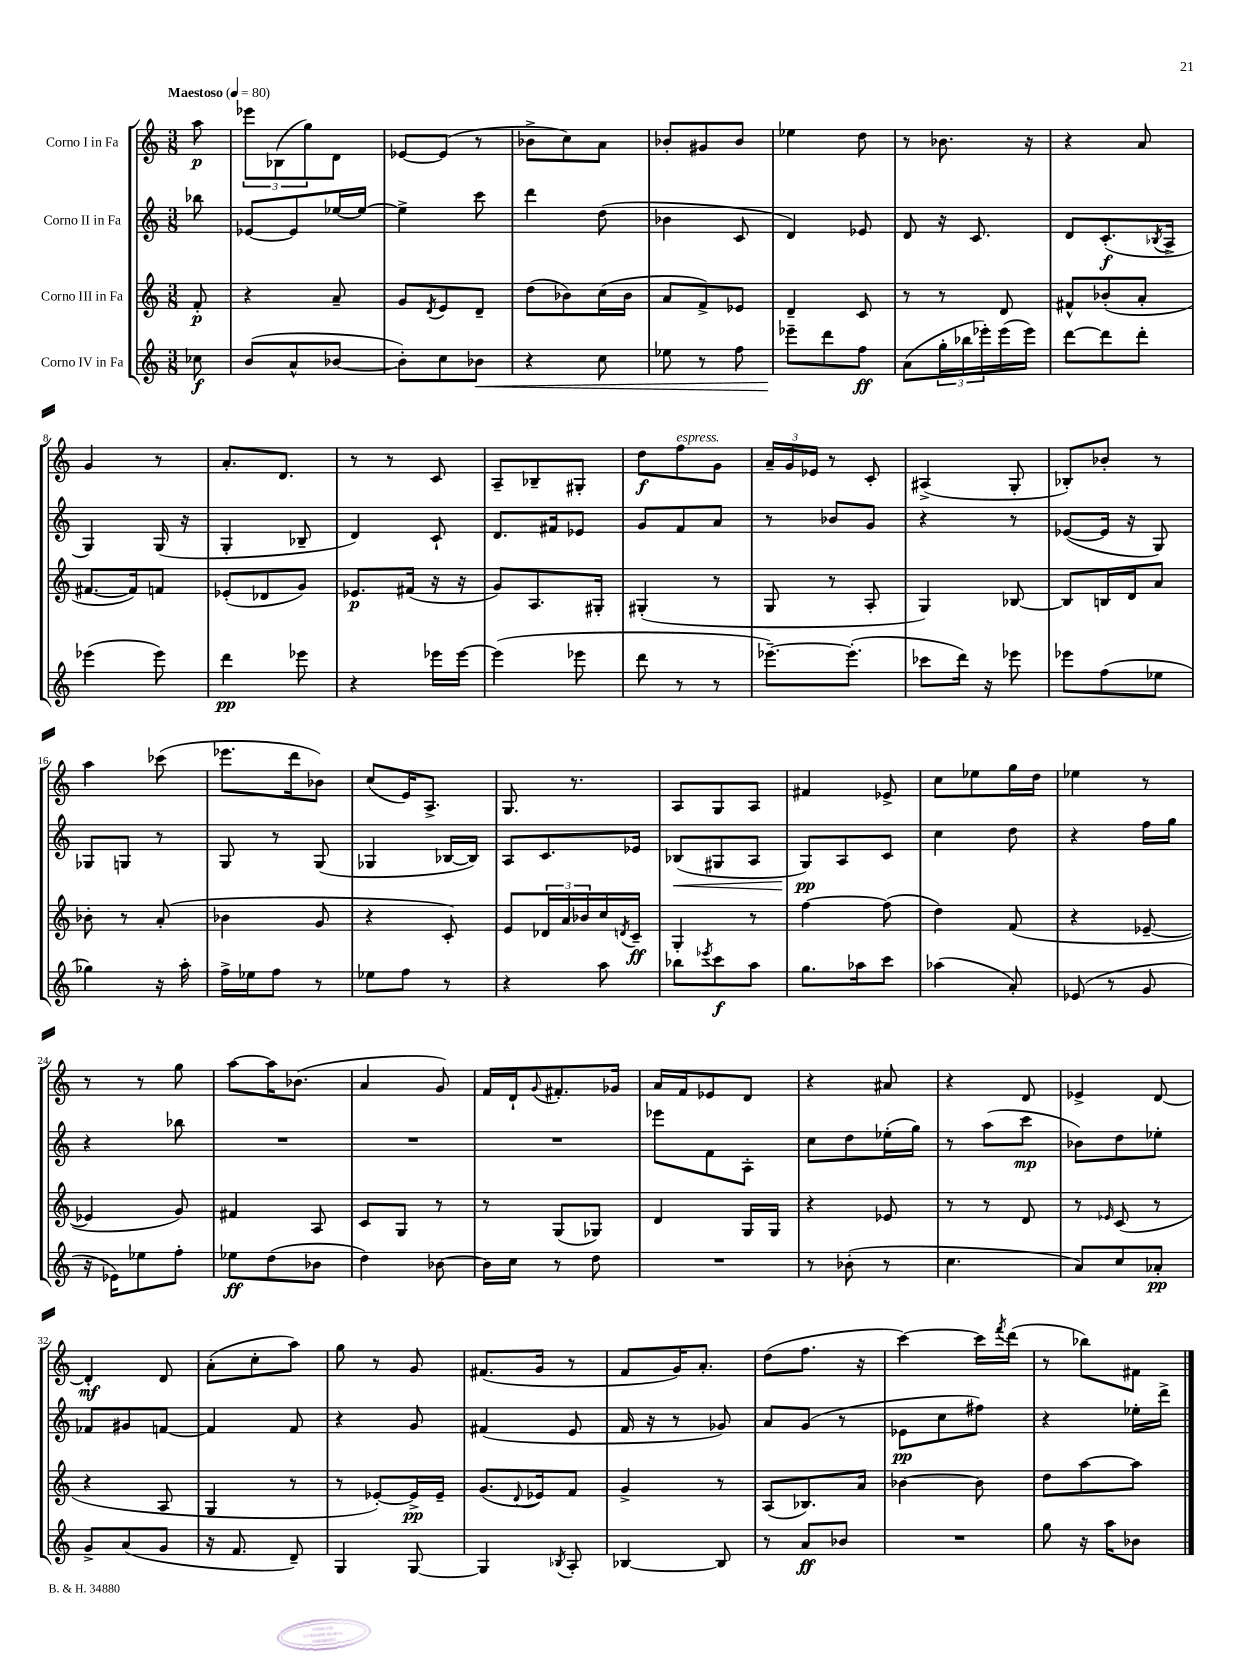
<<
\new StaffGroup <<
\new Staff = "s0" \with { instrumentName = "Corno I in Fa" } {
    \clef treble \key c \major \numericTimeSignature \time 3/8 \partial 8 \tempo "Maestoso" 4 = 80
    a''8\p |
    \tuplet 3/2 { ees'''8 bes8( g''8) } d'8 |
    ees'8~ ees'8( r8 |
    bes'8-> c''8) a'8 |
    bes'8-. gis'8 bes'8 |
    ees''4 d''8 |
    r8 bes'8. r16 |
    r4 a'8 |
    g'4 r8 |
    a'8.-. d'8. |
    r8 r8 c'8 |
    a8-- bes8-- gis8-. |
    d''8\f f''8^\markup { \italic "espress." } g'8 |
    \tuplet 3/2 { a'16-- g'16 ees'16 } r8 c'8-. |
    ais4->( g8-. |
    bes8-.) bes'8-. r8 |
    a''4 ces'''8( |
    ees'''8. d'''16 bes'8) |
    c''8( e'16) a8.-> |
    g8. r8. |
    a8 g8 a8 |
    fis'4 ees'8-> |
    c''8 ees''8 g''16 d''16 |
    ees''4 r8 |
    r8 r8 g''8 |
    a''8~ a''16 bes'8.( |
    a'4 g'8) |
    f'16 d'16-! \appoggiatura { g'8 } fis'8.-. ges'16 |
    a'16 f'16 ees'8 d'8 |
    r4 ais'8 |
    r4 d'8 |
    ees'4-> d'8~ |
    d'4-.\mf d'8 |
    a'8-.( c''8-. a''8) |
    g''8 r8 g'8 |
    fis'8.( g'16 r8 |
    f'8 g'16) a'8.-. |
    d''8( f''8. r16 |
    c'''4~) c'''16 \acciaccatura { f'''8 } d'''16( |
    r8 bes''8) fis'8 \bar "|." |
}
\new Staff = "s1" \with { instrumentName = "Corno II in Fa" } {
    \clef treble \key c \major \numericTimeSignature \time 3/8 \partial 8
    bes''8 |
    ees'8~ ees'8 ees''16~ ees''16~ |
    ees''4-> c'''8 |
    d'''4 d''8( |
    bes'4 c'8 |
    d'4) ees'8 |
    d'8 r16 c'8. |
    d'8 c'8.-.\f( \acciaccatura { bes8 } a16-> |
    g4) g16( r16 |
    g4-. bes8-- |
    d'4) c'8-! |
    d'8. fis'16 ees'8 |
    g'8 f'8 a'8 |
    r8 bes'8 g'8 |
    r4 r8 |
    ees'8~( ees'16 r16 g8) |
    ges8 g8 r8 |
    g8 r8 g8( |
    ges4 bes16~ bes16) |
    a8 c'8. ees'16 |
    bes8\<( gis8 a8 |
    g8\pp\!) a8 c'8 |
    c''4 d''8 |
    r4 f''16 g''16 |
    r4 bes''8 |
    R4. |
    R4. |
    R4. |
    ees'''8 f'8 a8-. |
    c''8 d''8 ees''16-.( g''16) |
    r8 a''8( c'''8\mp |
    bes'8) d''8 ees''8-. |
    fes'8 gis'8 f'8~ |
    f'4 f'8 |
    r4 g'8 |
    fis'4( e'8 |
    f'16 r16 r8 ges'8) |
    a'8 g'8( r8 |
    ees'8\pp c''8 fis''8) |
    r4 ees''16-. d'''16-> \bar "|." |
}
\new Staff = "s2" \with { instrumentName = "Corno III in Fa" } {
    \clef treble \key c \major \numericTimeSignature \time 3/8 \partial 8
    f'8-.\p |
    r4 a'8-- |
    g'8 \acciaccatura { d'8 } e'8 d'8-- |
    d''8( bes'8) c''16( bes'16 |
    a'8 f'8->) ees'8 |
    d'4-- c'8 |
    r8 r8 d'8 |
    fis'8-^ bes'8-.( a'8-. |
    fis'8.~ fis'16) f'8 |
    ees'8-.( des'8 g'8) |
    ees'8.\p fis'16( r16 r16 |
    g'8) a8. gis16-. |
    gis4-.( r8 |
    g8 r8 a8-. |
    g4) bes8~ |
    bes8 b16 d'16 a'8 |
    bes'8-. r8 a'8-.( |
    bes'4 g'8 |
    r4 c'8-.) |
    e'8 \tuplet 3/2 { des'16 a'16 bes'16 } c''16 \acciaccatura { d'8 } c'16--\ff |
    g4-. r8 |
    f''4~ f''8( |
    d''4) f'8( |
    r4 ees'8~-- |
    ees'4 g'8) |
    fis'4 a8 |
    c'8 g8 r8 |
    r8 g8( ges8) |
    d'4 g16 g16 |
    r4 ees'8 |
    r8 r8 d'8 |
    r8 \grace { ees'16 } c'8( r8 |
    r4 a8 |
    g4 r8 |
    r8 ees'8~-.) ees'16->\pp ees'16-- |
    g'8.( \appoggiatura { d'8 } ees'16) f'8 |
    g'4-> r8 |
    a8( bes8.) a'16 |
    bes'4~ bes'8 |
    d''8 a''8~ a''8 \bar "|." |
}
\new Staff = "s3" \with { instrumentName = "Corno IV in Fa" } {
    \clef treble \key c \major \numericTimeSignature \time 3/8 \partial 8
    ces''8\f |
    b'8( a'8-^ bes'8~ |
    bes'8-.) c''8 bes'8\< |
    r4 c''8 |
    ees''8 r8 f''8 |
    ees'''8--\! d'''8 f''8\ff |
    a'8( \tuplet 3/2 { g''16-. bes''16 ees'''16-.) } ees'''16( ees'''16) |
    d'''8~ d'''8 d'''8-. |
    ees'''4( ees'''8) |
    d'''4\pp ees'''8 |
    r4 ees'''16 ees'''16~ |
    ees'''4( ees'''8 |
    d'''8 r8 r8 |
    ees'''8.~--) ees'''8.-.( |
    ces'''8 d'''16) r16 ees'''8 |
    ees'''8 f''8( ees''8 |
    ges''4) r16 a''16-. |
    f''16-> ees''16 f''8 r8 |
    ees''8 f''8 r8 |
    r4 a''8 |
    bes''8 \acciaccatura { ees'''8 } c'''8\f a''8 |
    g''8. aes''16 c'''8 |
    aes''4( a'8-.) |
    ees'8( r8 g'8 |
    r16 ees'16) ees''8 f''8-. |
    ees''8\ff d''8( bes'8 |
    d''4) bes'8~ |
    bes'16 c''16 r8 d''8 |
    R4. |
    r8 bes'8-.( r8 |
    c''4. |
    a'8) c''8 aes'8-.\pp |
    g'8-> a'8( g'8 |
    r16 f'8. d'8--) |
    g4 g8~ |
    g4 \acciaccatura { bes8 } a8-. |
    bes4~ bes8 |
    r8 a'8\ff bes'8 |
    R4. |
    g''8 r16 a''16 bes'8 \bar "|." |
}
>>
>>
